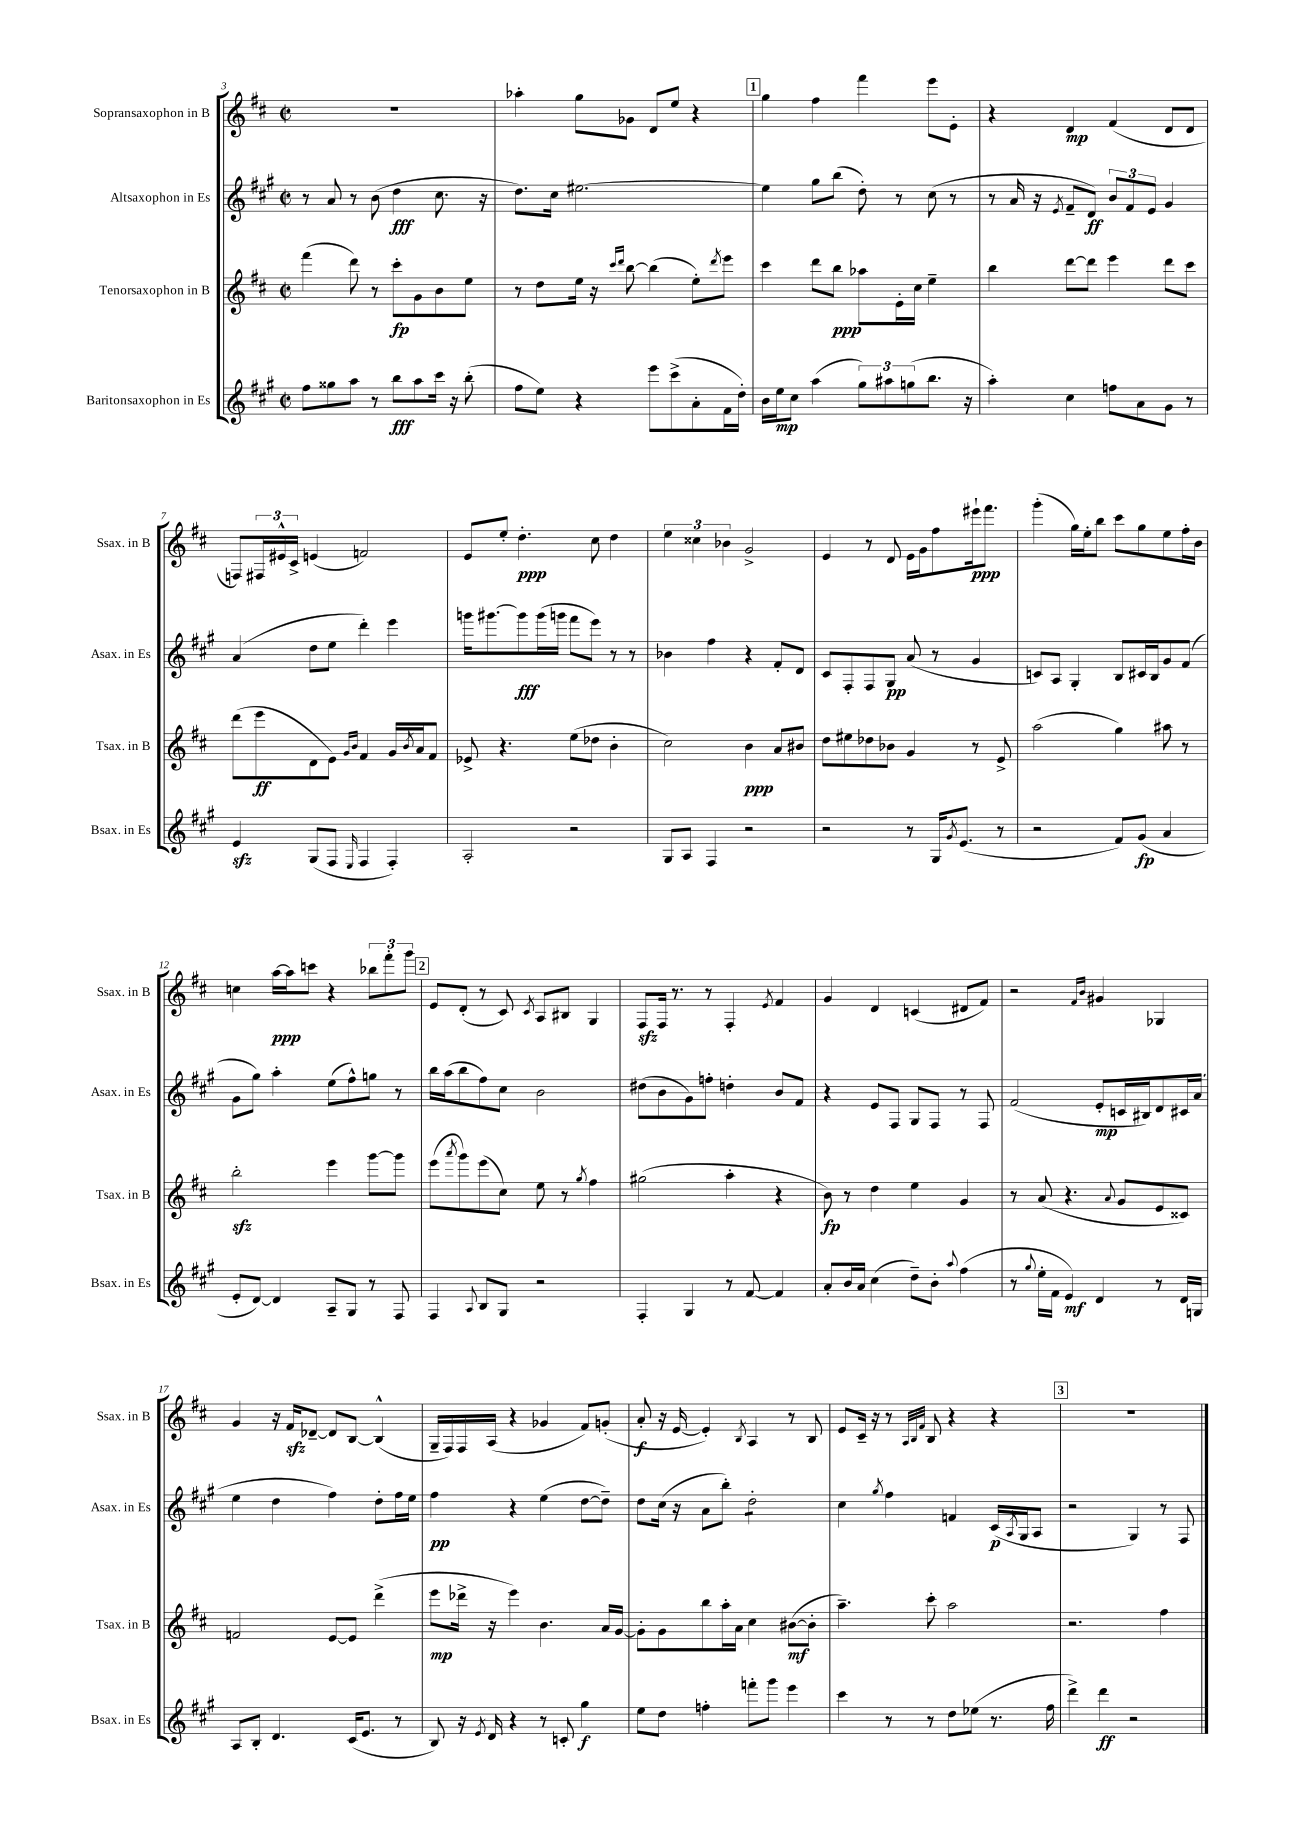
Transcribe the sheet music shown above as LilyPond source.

<<
\new StaffGroup <<
\new Staff = "s0" \with { instrumentName = "Sopransaxophon in B" shortInstrumentName = "Ssax. in B" } {
    \clef treble \key d \major \defaultTimeSignature \time 2/2
    R1 |
    aes''4-. g''8 ges'8 d'8 e''8 r4 |
    \mark \markup { \box "1" } g''4 fis''4 fis'''4 e'''8 e'8-. |
    r4 d'4\mp fis'4( d'8 d'8 |
    f8) \tuplet 3/2 { fis16 eis'16-^ cis'16-> } e'4( f'2) |
    e'8 e''8-. d''4.-.\ppp cis''8 d''4 |
    \tuplet 3/2 { e''4 cisis''4 bes'4 } g'2-> |
    e'4 r8 d'8 e'16 g'16 fis''8 eis'''16-!\ppp fis'''8. |
    g'''4-.( g''16) e''16-. b''8 cis'''8 g''8 e''8 fis''16-. b'16 |
    c''4 a''16~\ppp a''16 c'''8 r4 \tuplet 3/2 { bes''8 fis'''8-. g'''8 } |
    \mark \markup { \box "2" } e'8 d'8-.( r8 cis'8) \acciaccatura { cis'8 } a8 bis8 g4 |
    fis8\sfz fis16 r8. r8 fis4-. \acciaccatura { e'8 } fis'4 |
    g'4 d'4 c'4( dis'8 fis'8) |
    r2 \grace { fis'16 b'16 } gis'4 ges4 |
    g'4 r16 fis'16\sfz des'8~-- des'8 b8~ b4-^( |
    g16-- fis16) fis16 a16( r4 ges'4 fis'8) g'8-.( |
    a'8-.\f r16 e'16~ e'4-.) \acciaccatura { b8 } a4 r8 b8 |
    e'8 cis'16-- r16 r8 \grace { a32 b32 fis'32 } b8 r4 r4 |
    \mark \markup { \box "3" } R1 \bar "|." |
}
\new Staff = "s1" \with { instrumentName = "Altsaxophon in Es" shortInstrumentName = "Asax. in Es" } {
    \clef treble \key a \major \defaultTimeSignature \time 2/2
    r8 a'8 r8 b'8( d''4\fff cis''8. r16 |
    d''8.) cis''16 eis''2.~ |
    \mark \markup { \box "1" } eis''4 gis''8 b''8( d''8-.) r8 cis''8( r8 |
    r8 a'16 r16 \acciaccatura { e'8 } fis'8-- d'8\ff) \tuplet 3/2 { b'8 fis'8 e'8 } gis'4 |
    a'4( d''8 e''8 d'''4-.) e'''4 |
    g'''16 gis'''8.~ gis'''8\fff gis'''16( g'''16 fis'''8 e'''8) r8 r8 |
    bes'4 fis''4 r4 fis'8-. d'8 |
    cis'8 fis8-. fis8 gis8\pp a'8( r8 gis'4 |
    c'8) a8 gis4-. b8 cis'16 b16 gis'8 fis'8( |
    gis'8 gis''8) a''4-. e''8( fis''8-^) g''8 r8 |
    \mark \markup { \box "2" } b''16 a''16( b''8 fis''8) cis''8 b'2 |
    dis''8( b'8 gis'8) f''8-. d''4-. b'8 fis'8 |
    r4 e'8 fis8 gis8 fis8 r8 fis8 |
    fis'2( e'8-.\mp c'16 bis16) d'8 cis'16 a'16( |
    e''4 d''4 fis''4) d''8-. fis''16 e''16 |
    fis''4\pp r4 e''4( d''8~ d''8--) |
    d''8 cis''16( r16 a'8 b''8-.) d''2:8-. |
    cis''4 \acciaccatura { gis''8 } fis''4 f'4 cis'16\p( \acciaccatura { a8 } gis16 a8 |
    \mark \markup { \box "3" } r2 gis4) r8 fis8 \bar "|." |
}
\new Staff = "s2" \with { instrumentName = "Tenorsaxophon in B" shortInstrumentName = "Tsax. in B" } {
    \clef treble \key d \major \defaultTimeSignature \time 2/2
    fis'''4( d'''8) r8 cis'''8-.\fp g'8 b'8 e''8 |
    r8 d''8 e''16 r16 \grace { cis'''16 d'''16 } b''8~ b''4( e''8-.) \acciaccatura { d'''8 } e'''8 |
    \mark \markup { \box "1" } cis'''4 d'''8 b''8\ppp aes''8 e'16-. cis''16 e''4-- |
    b''4 d'''8~ d'''8 e'''4 d'''8 cis'''8 |
    d'''8( e'''8\ff d'8 e'8) \grace { g'16 b'16 } fis'4 g'16 \acciaccatura { b'8 } a'16 fis'8 |
    ees'8-> r4. e''8( des''8 b'4-. |
    cis''2) b'4\ppp a'8 bis'8 |
    d''8 eis''8 des''8 bes'8 g'4 r8 e'8-> |
    a''2( g''4) ais''8 r8 |
    b''2-.\sfz e'''4 g'''8~ g'''8 |
    \mark \markup { \box "2" } e'''8( \acciaccatura { a'''8 } g'''8) e'''8( cis''8) e''8 r8 \acciaccatura { g''8 } fis''4 |
    gis''2( a''4-. r4 |
    b'8\fp) r8 d''4 e''4 g'4 |
    r8 a'8( r4. \appoggiatura { a'8 } g'8 e'8 cisis'8) |
    f'2 e'8~ e'8 d'''4->( |
    e'''8\mp des'''16-> r16 e'''4) b'4. a'16 g'16~ |
    g'8-. g'8 b''8 a''16-. a'16 cis''4 bis'8~\mf( bis'8-. |
    a''4.--) cis'''8-. a''2 |
    \mark \markup { \box "3" } r2. fis''4 \bar "|." |
}
\new Staff = "s3" \with { instrumentName = "Baritonsaxophon in Es" shortInstrumentName = "Bsax. in Es" } {
    \clef treble \key a \major \defaultTimeSignature \time 2/2
    fis''8 gisis''8 a''8 r8 b''8\fff a''8 cis'''16 r16 b''8-.( |
    fis''8 e''8) r4 e'''8 cis'''8->( a'8-. fis'16 d''16-.) |
    \mark \markup { \box "1" } b'16 e''16\mp cis''8 a''4( \tuplet 3/2 { gis''8) ais''8 g''8( } b''8. r16 |
    a''4-.) cis''4 f''8 a'8 gis'8 r8 |
    e'4\sfz gis8( fis8 \grace { e16 } fis4 fis4-.) |
    a2-. r2 |
    gis8 a8 fis4 r2 |
    r2 r8 gis16 \acciaccatura { gis'8 } e'8.( r8 |
    r2 fis'8) gis'8\fp( a'4 |
    e'8-. d'8~) d'4 a8-- gis8 r8 fis8 |
    \mark \markup { \box "2" } fis4 \appoggiatura { a8 } b8 gis8 r2 |
    fis4-. gis4 r8 fis'8~ fis'4 |
    a'8-. b'16 a'16 cis''4( d''8--) b'8-. \appoggiatura { a''8 } fis''4( |
    r8 \appoggiatura { gis''8 } e''16-. fis'16 e'4\mf) d'4 r8 d'16 g16 |
    a8 b8-. d'4. cis'16( e'8. r8 |
    b8) r16 \acciaccatura { e'8 } d'16 r4 r8 c'8-. gis''4\f |
    e''8 d''8 f''4-. f'''8-. gis'''8 e'''4 |
    cis'''4 r8 r8 d''8 ees''8( r8. fis''16 |
    \mark \markup { \box "3" } d'''4->) d'''4\ff r2 \bar "|." |
}
>>
>>
\layout { \context { \Score currentBarNumber = #3 } }
